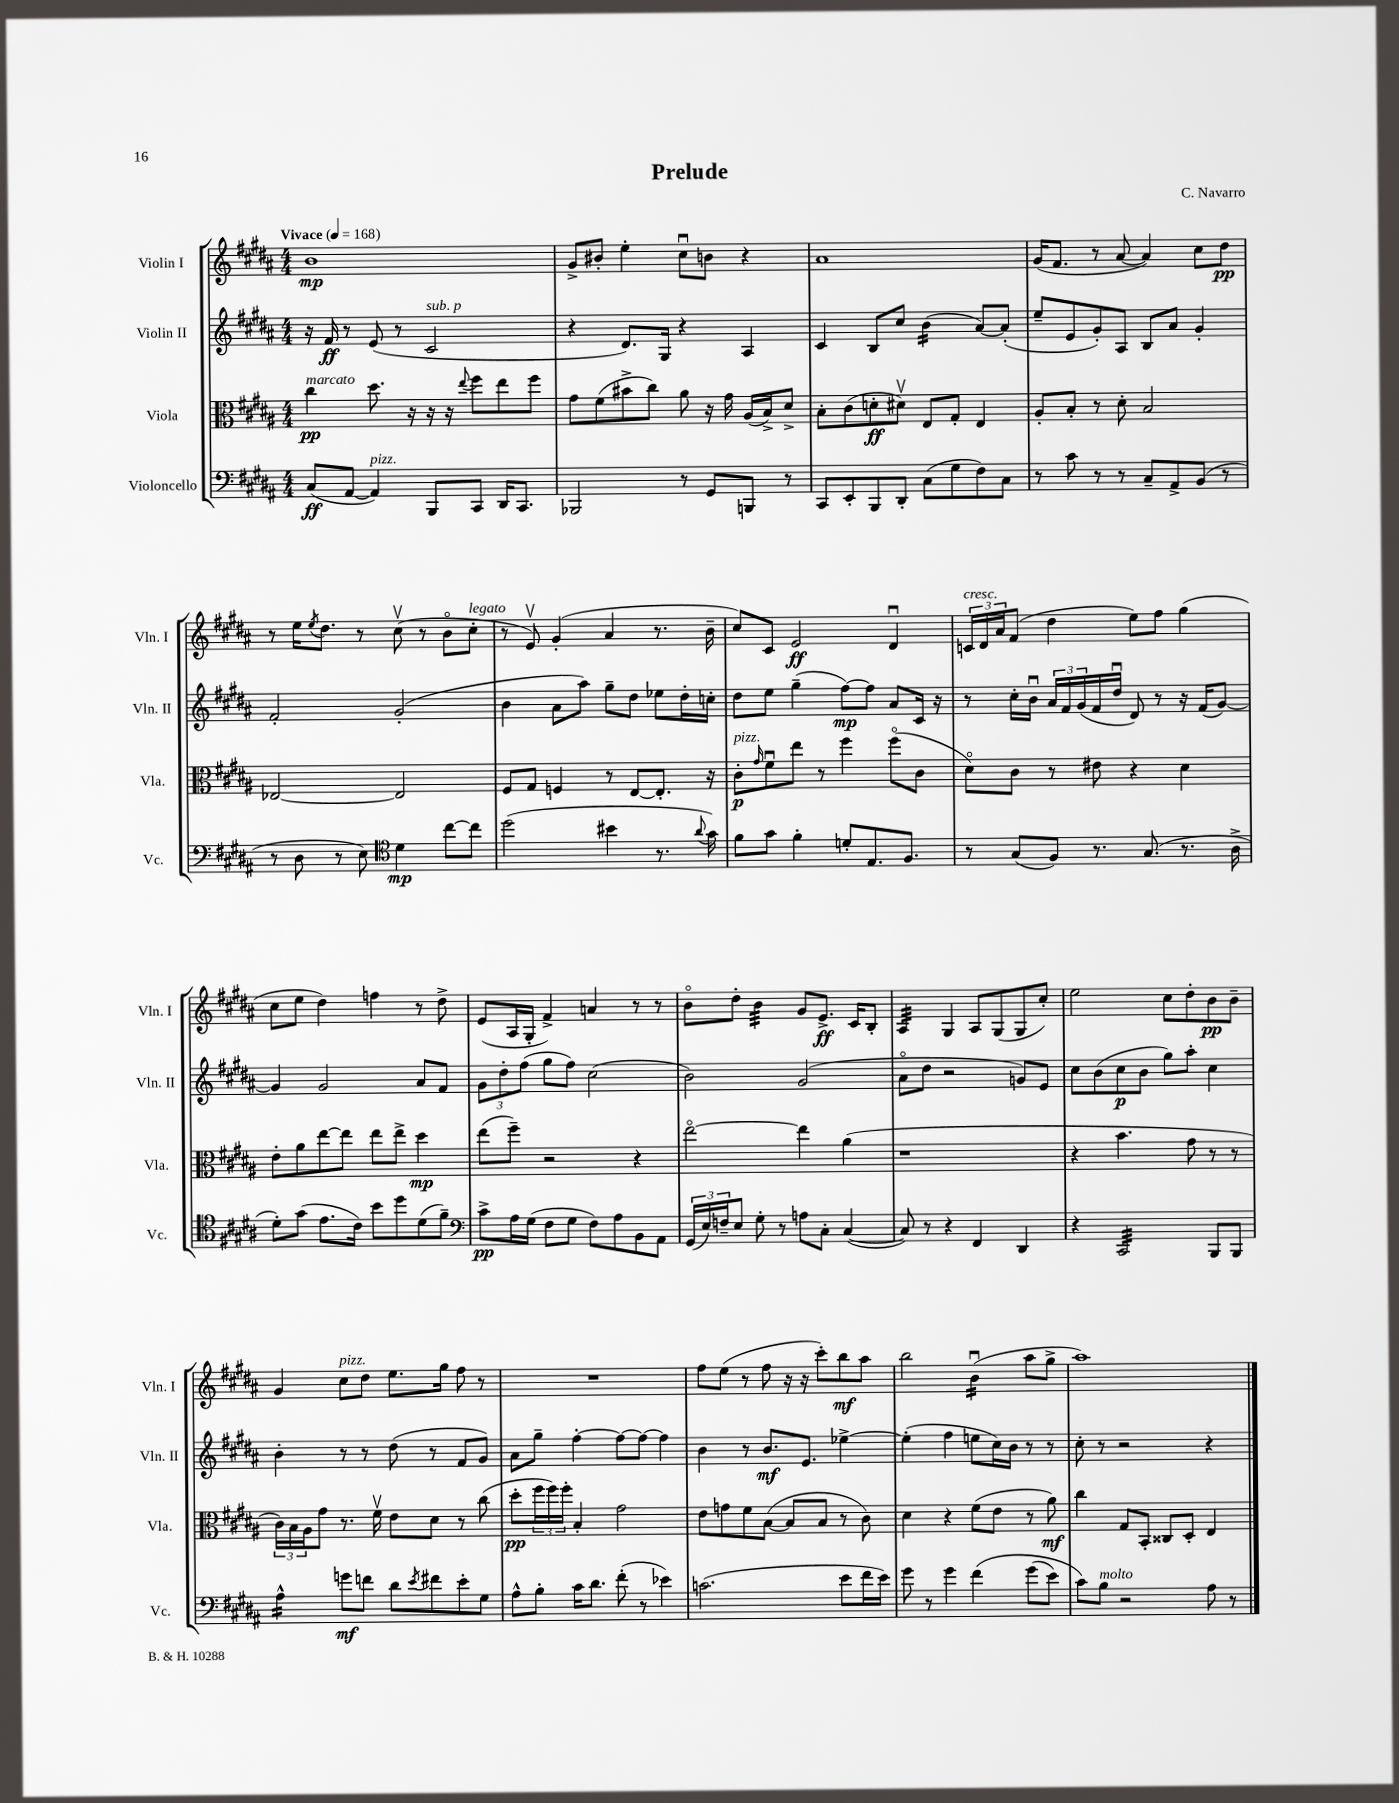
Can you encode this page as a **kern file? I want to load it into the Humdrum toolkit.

**kern	**kern	**kern	**kern
*staff4	*staff3	*staff2	*staff1
*clefF4	*clefC3	*clefG2	*clefG2
*k[f#c#g#d#a#]	*k[f#c#g#d#a#]	*k[f#c#g#d#a#]	*k[f#c#g#d#a#]
*M4/4	*M4/4	*M4/4	*M4/4
*MM168	*MM168	*MM168	*MM168
(8C#	4cc#	16r	1b
.	.	16f#	.
[8AA#	.	8r	.
4AA#])	8.dd#	(8e	.
.	.	8r	.
.	16r	.	.
8BBB	16r	2c#	.
.	16r	.	.
.	8qqee	.	.
8CC#	8ff#	.	.
16DD#	8ee	.	.
8.CC#	.	.	.
.	8ff#	.	.
=	=	=	=
2BBB-	8g#	4r	8g#^
.	(8f#	.	8b#'
.	8b#^	8.d#)	4ee'
.	8cc#)	.	.
.	.	16G#	.
8r	8a#	4r	8cc#u
8GG#	16r	.	8b
.	16g#	.	.
8BBB	(16A#	4A#	4r
.	16B^)	.	.
8r	8d#^	.	.
=	=	=	=
8CC#	8B'	4c#	1a#
8EE'	(8c#	.	.
8BBB	8d'	8B	.
8DD#'	8d#v)	8cc#	.
(8C#	8E	(4b	.
8G#	8G#'	.	.
8F#)	4E	[8a#)	.
8C#	.	(8a#']	.
=	=	=	=
8r	8A#'	8ee~	(16g#
.	.	.	8.f#
8c#	8B'	8e	.
8r	8r	8g#')	8r
8r	8d#'	8A#	[8a#
8C#~	2B	8B	4a#])
8AA#^	.	8a#	.
(8BB	.	4g#'	8cc#
8r	.	.	8dd#
=	=	=	=
8r	[2E-	2f#'	8r
8D#	.	.	16ee
.	.	.	8qee
.	.	.	8.dd#
8r	.	.	.
8E)	.	.	8r
*clefC4	*	*	*
4d#	2E-]	(2g#'	(8cc#v
.	.	.	8r
[8cc#	.	.	8bo
8cc#]	.	.	8cc#'
=	=	=	=
(2dd#	8F#	4b	8r
.	8G#	.	8ev)
.	4F	8a#	(4g#'
.	.	8aa#)	.
4b#	8r	8gg#~	4a#
.	[8E	8dd#	.
8.r	8.E']	8ee-	8.r
.	.	16dd#'	.
8qqa#	.	.	.
16g#)	16r	16cc'	16b~
=	=	=	=
8f#	8c#'	8dd#	8cc#)
.	16qqg#	.	.
8g#	8f#u	8ee	8c#
4f#'	8ee	(4gg#~	2e
.	8r	.	.
8d'	4ff#	[8ff#)	.
8.E	.	8ff#]	.
.	(8ff#o	8a#	4d#u
8.F#	.	.	.
.	8c#	16c#	.
.	.	16r	.
=	=	=	=
8r	8d#o)	8r	24c
.	.	.	24d#
.	.	.	24a#
(8G#	8c#	16cc#'	(8f#
.	.	16bu	.
8F#)	8r	24a#	4dd#
.	.	24f#	.
.	.	(24g#	.
8.r	8e#	16f#	.
.	.	16dd#u	.
.	4r	8d#)	8ee)
(8.G#	.	.	.
.	.	8r	8ff#
8.r	4d#	16r	(4gg#
.	.	(16f#	.
.	.	[8g#)	.
16A#^	.	.	.
=	=	=	=
8d#')	8e'	4g#]	8cc#
(8g#	8a#	.	8ee
8.e	[8ee	2g#	4dd#)
.	8ee]	.	.
16c#)	.	.	.
8b	8ee	.	4ff
8dd#	8ee^	.	.
(8d#	4dd#	8a#	8r
8f#~)	.	8f#	8dd#^
=	=	=	=
*clefF4	*	*	*
8c#^	(8ee	12g#	(8e
.	.	12dd#'	.
16A#	8ff#~)	.	16A#
.	.	(12ff#	.
(16G#	.	.	16G#'
8F#	2r	8gg#	4f#^)
8G#	.	8ff#)	.
8F#)	.	(2cc#	4a
8A#	.	.	.
8BB	4r	.	8r
8AA#	.	.	8r
=	=	=	=
(24GG#	[2eeo	2b)	8bo
24E)	.	.	.
24F~	.	.	.
8E	.	.	8dd#'
8G#'	.	.	4b
8r	.	.	.
8A	4ee]	(2g#	8g#
8C#'	.	.	8.e^
([4C#	(4a#	.	.
.	.	.	16c#
.	.	.	8B'
=	=	=	=
8C#])	1r	8a#o	4A#
8r	.	8dd#	.
4r	.	2r	4G#
4FF#	.	.	8A#
.	.	.	(8G#
4DD#	.	8g)	8G#
.	.	8e	8cc#')
=	=	=	=
4r	4r	8cc#	2ee
.	.	(8b	.
2CC#	4.b	8cc#	.
.	.	8b	.
.	.	8gg#)	8cc#
.	8g#	8aa#'	8dd#'
8BBB	8r	4cc#	8b
8BBB	8r	.	8b~
=	=	=	=
4A#^^	24c#)	4b'	4g#
.	24B	.	.
.	24A#	.	.
.	8g#	.	.
8g	8.r	8r	8cc#
8f	.	8r	8dd#
.	16f#v	.	.
8d#	8e	(8dd#	8.ee
8qe	.	.	.
8f#	8d#	8r	.
.	.	.	16gg#
8e'	8r	8f#	8ff#
8G#	(8cc#	8g#)	8r
=	=	=	=
8A#^^	8dd#'	8a#	1r
8B'	24ff#	8gg#~	.
.	24ff#)	.	.
.	24ff#'	.	.
16c#	4B'	[4ff#'	.
8.d#	.	.	.
(8f#'	2g#	8ff#_	.
8r	.	8ff#_	.
4e-)	.	4ff#]	.
=	=	=	=
(2.c	8e	4b	8ff#
.	8g	.	(8ee
.	8f#	8r	8r
.	([8B	8.b	8ff#
.	8B]	.	16r
.	.	8.e	16r
.	8B	.	8ccc#')
8e	8r	[4ee-^	8bb
16f#	8c#)	.	8aa#
16e)	.	.	.
=	=	=	=
8g#	4d#	(4ee-']	2bb
8r	.	.	.
4g#	4r	4ff#	.
&(4f#	(8f#	8ee	(4bu
.	8e	16cc#)	.
.	.	16b	.
(8g#	8r	8r	8aa#
8e)	8a#)	8r	8gg#^
=	=	=	=
8c#&)	4cc#	8cc#'	1aa#)
8B	.	8r	.
2r	8G#	2r	.
.	8BB'	.	.
.	8C##	.	.
.	8D#'	.	.
8A#	4E	4r	.
8r	.	.	.
==	==	==	==
*-	*-	*-	*-
